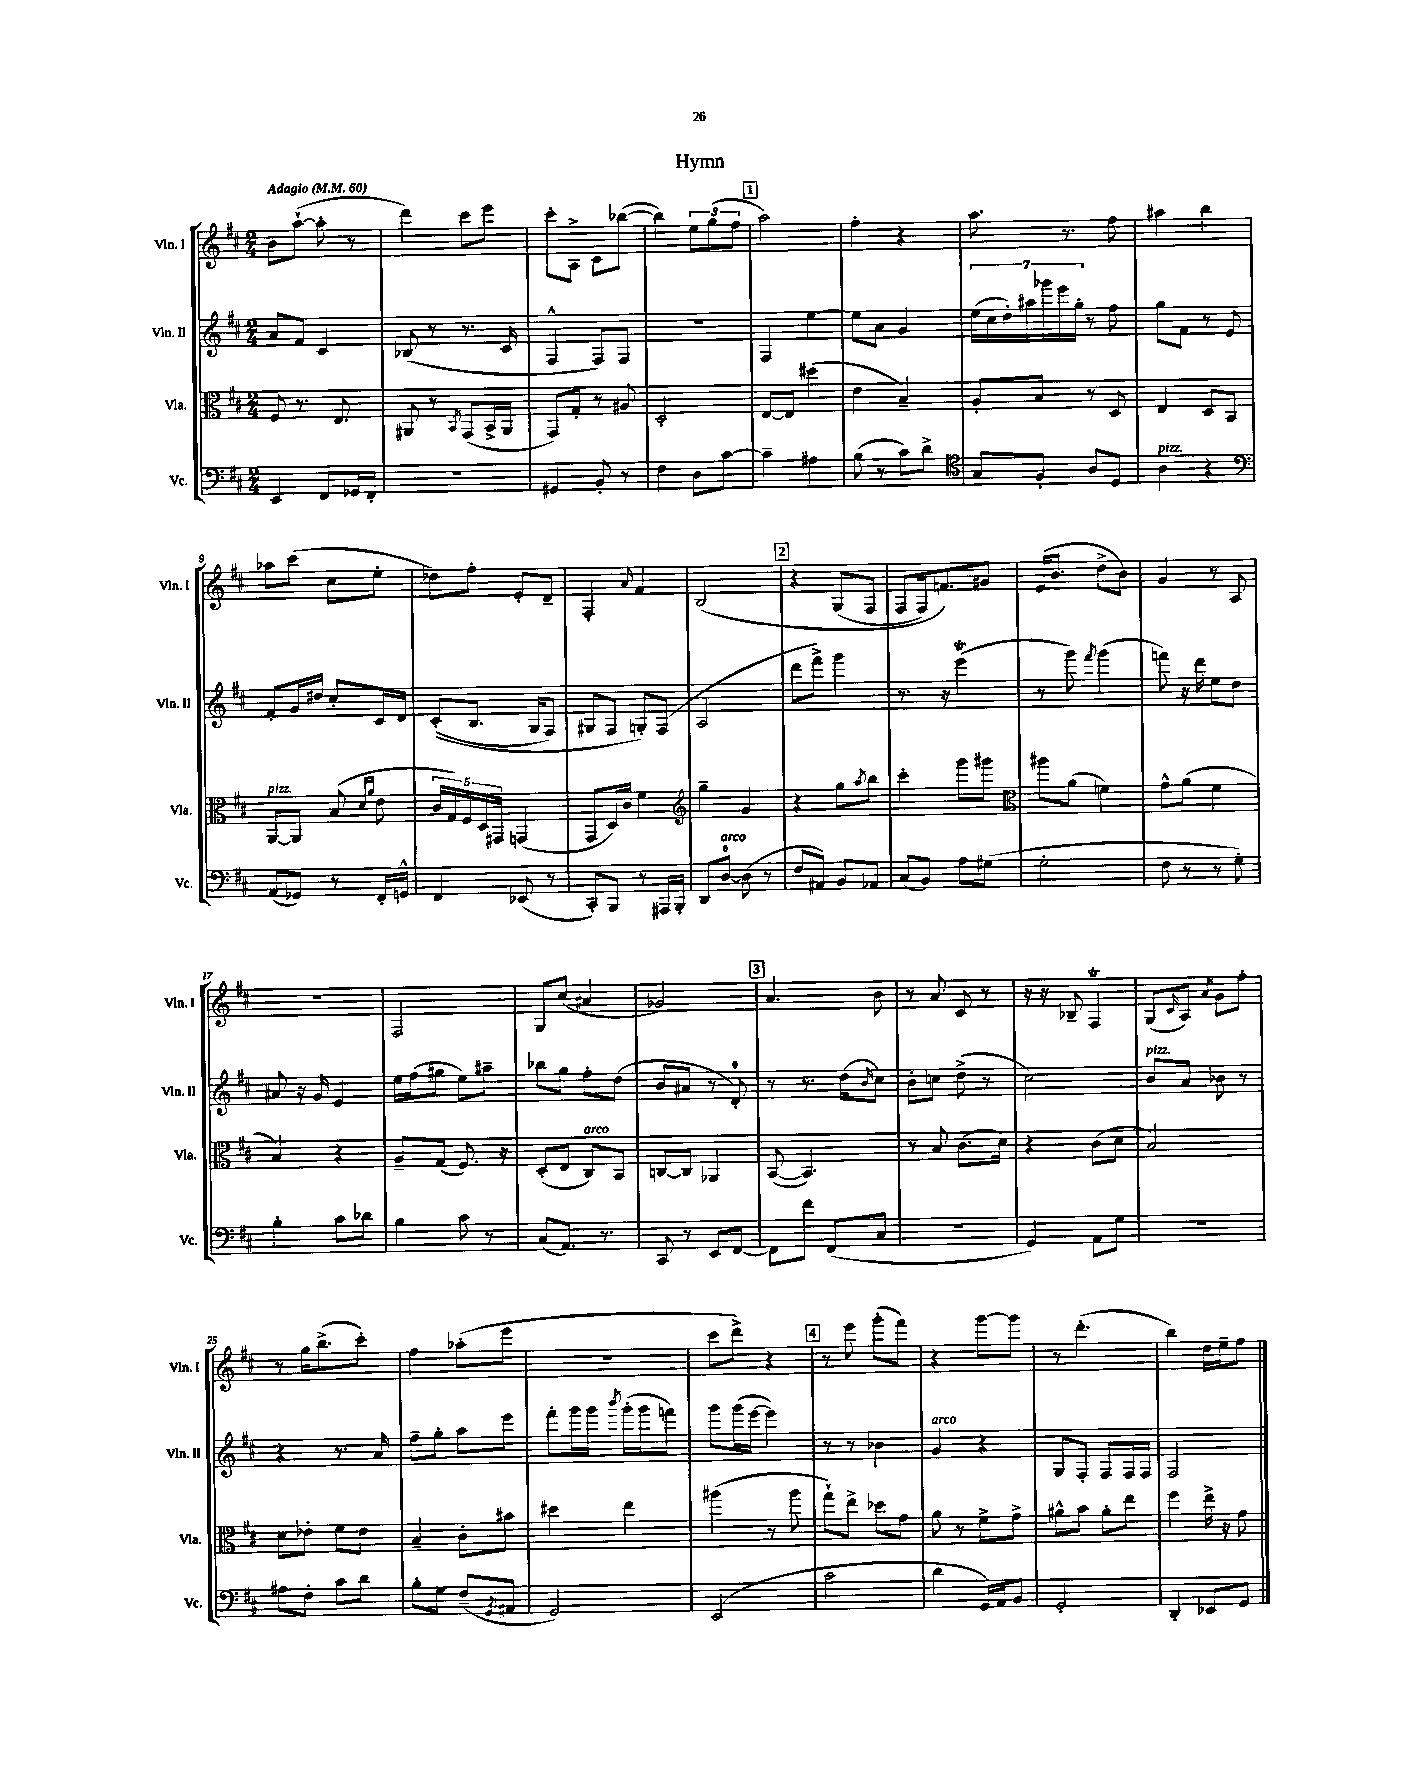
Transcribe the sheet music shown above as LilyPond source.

\header { title = "Hymn" }
<<
\new StaffGroup <<
\new Staff = "s0" \with { instrumentName = "Vln. I" shortInstrumentName = "Vln. I" } {
    \clef treble \key d \major \numericTimeSignature \time 2/4 \tempo "Adagio" 4 = 60
    b'8 a''8~-!( a''8-. r8 |
    d'''4) cis'''8 e'''8 |
    cis'''8-. a8-> cis'8 bes''8~( |
    bes''4) \tuplet 3/2 { e''8 g''8( fis''8 } |
    \mark \markup { \box "1" } a''2) |
    fis''4-. r4 |
    a''8. r8. fis''8 |
    ais''4 b''4 |
    aes''8 cis'''8( cis''8 e''8-. |
    des''8) fis''8-. e'8-. d'8-- |
    fis4-. \grace { a'16 } fis'4 |
    b2\( |
    \mark \markup { \box "2" } r4 g8( fis8 |
    fis8 fis16) f'8.\) gis'8 |
    e'16( b'8. d''8-> b'8) |
    g'4 r8 a8 |
    R2 |
    fis2 |
    g8 cis''8( ais'4 |
    ges'2) |
    \mark \markup { \box "3" } a'4. b'8 |
    r8 a'8 cis'8 r8 |
    r16 r16 bes8-- fis4\trill |
    g8( \grace { cis'16 } a8) \acciaccatura { a'8 } g'8 fis''8-. |
    r8 g''16 b''8.->( cis'''8-.) |
    fis''4 aes''8-.( e'''8 |
    R2 |
    cis'''8 d'''8->) r4 |
    \mark \markup { \box "4" } r8 e'''8 g'''8-.( fis'''8) |
    r4 g'''8~ g'''8 |
    r8 d'''4.-.( |
    b''4) d''16 e''16-- fis''8 \bar "|." |
}
\new Staff = "s1" \with { instrumentName = "Vln. II" shortInstrumentName = "Vln. II" } {
    \clef treble \key d \major \numericTimeSignature \time 2/4
    a'8 fis'8 cis'4 |
    bes8( r8 r8. cis'16 |
    fis4-^ fis8) fis8 |
    r2 |
    \mark \markup { \box "1" } fis4 e''4~ |
    e''8 a'8 g'4 |
    \tuplet 7/4 { e''16( cis''16 d''16-.) ais''16 ges'''16 e'''16 g''16-. } r8 fis''8 |
    g''8 fis'8 r8 e'8 |
    fis'8-. g'16 dis''16 cis''8-. cis'16 d'16 |
    cis'8-.(\( b8. g16 fis8) |
    gis8 fis8 g8-.\) fis8( |
    a2 |
    \mark \markup { \box "2" } d'''8 fis'''8->) g'''4 |
    r8. r16 e'''4\trill( |
    r8 g'''8) \acciaccatura { fis'''8 } g'''4( |
    f'''8) r16 d'''16 e''8 d''8 |
    ais'8 r16 g'16 e'4 |
    e''16 fis''16( gis''8 e''8) ais''8-- |
    bes''8 g''8 fis''8-. d''8( |
    b'8 ais'8 r8 d'8-0-.) |
    \mark \markup { \box "3" } r8 r8. d''16( \grace { b'16 } cis''8) |
    b'8-. c''8 d''8->( r8 |
    cis''2) |
    b'8^\markup { \italic "pizz." } a'8 bes'8 r8 |
    r4 r8. a'16 |
    fis''8-- g''8-. a''8 e'''8 |
    fis'''8-. g'''16 g'''16 \acciaccatura { b'''8 } g'''16-.( g'''16 f'''8) |
    g'''8 g'''16( e'''16~ e'''4) |
    \mark \markup { \box "4" } r8 r8 bes'4 |
    g'4^\markup { \italic "arco" } r4 |
    g8 fis8-. fis8 fis16 fis16 |
    fis2 \bar "|." |
}
\new Staff = "s2" \with { instrumentName = "Vla." shortInstrumentName = "Vla." } {
    \clef alto \key d \major \numericTimeSignature \time 2/4
    fis8 r8. e8. |
    ais,8 r8 \acciaccatura { b,8 } g,8( b,16-> ais,16 |
    g,8) g8-. r8 ais8 |
    d2-. |
    \mark \markup { \box "1" } e8~ e8 dis''4( |
    e'4 b4--) |
    a8-. b8 r8 d8 |
    e4 d8 b,8 |
    a,8~^\markup { \italic "pizz." } a,8 b8( \grace { d'16 a'16 } e'8 |
    \tuplet 5/4 { cis'16 g16) fis16 d16 gis,16 } g,4( |
    g,8 d16) cis'16 fis'4 |
    \clef treble g''4-- g'4 |
    \mark \markup { \box "2" } r4 g''8 \acciaccatura { a''8 } b''8 |
    cis'''4-. g'''8 gis'''8 |
    \clef alto ais''8 a'8( f'4) |
    g'8-^ a'8( fis'4 |
    b4) r4 |
    a8-- g8( fis8.) r16 |
    d8-.( e8 cis8^\markup { \italic "arco" }) b,8 |
    c8~ c8 aes,4 |
    \mark \markup { \box "3" } b,8~( b,4.) |
    r8 b8 cis'8.( d'16) |
    r4 cis'8( d'8 |
    b2) |
    d'8 ees'8-. fis'8 ees'8 |
    b4-- cis'8-. bis'8 |
    dis''4 e''4 |
    ais''4( r8 ais''8 |
    \mark \markup { \box "4" } g''8-!) e''8-> des''8 g'8 |
    a'8 r8 fis'8-> g'8-> |
    ais'8-^ b'8 ais'8-. e''8 |
    fis''4 e''16-> r16 g'8 \bar "|." |
}
\new Staff = "s3" \with { instrumentName = "Vc." shortInstrumentName = "Vc." } {
    \clef bass \key d \major \numericTimeSignature \time 2/4
    e,4 fis,8 ges,16 fis,16-. |
    r2 |
    gis,4 b,8-. r8 |
    fis4 d8 cis'8~ |
    \mark \markup { \box "1" } cis'4-- ais4 |
    b8( r8 cis'8) d'8-> |
    \clef tenor g8 fis8-. a8 d8 |
    a4^\markup { \italic "pizz." } r4 |
    \clef bass a,8( ges,8) r8 fis,16-. g,16-^ |
    fis,4 ees,8( r8 |
    cis,8-.) b,,8 r8 ais,,16 b,,16-. |
    d,8 d8-0~^\markup { \italic "arco" } d8( r8 |
    \mark \markup { \box "2" } fis8 ais,8) b,8 aes,8 |
    cis8( b,8) a8 gis8( |
    g2-. |
    fis8 r8 r8 g8-.) |
    b4-. cis'8 des'8 |
    b4 cis'8 r8 |
    cis8( a,8.) r8. |
    cis,8 r8 e,8 fis,8~ |
    \mark \markup { \box "3" } fis,8 fis'8 fis,8( cis8 |
    R2 |
    g,4) a,8 g8 |
    R2 |
    ais8 fis8-. cis'8 d'8 |
    b8-. g8 fis8--( \acciaccatura { g,8 } ais,8 |
    g,2) |
    e,2( |
    \mark \markup { \box "4" } cis'2 |
    d'4 g,16) a,16 b,8 |
    g,2-. |
    d,4-. ees,8 g,8 \bar "|." |
}
>>
>>
